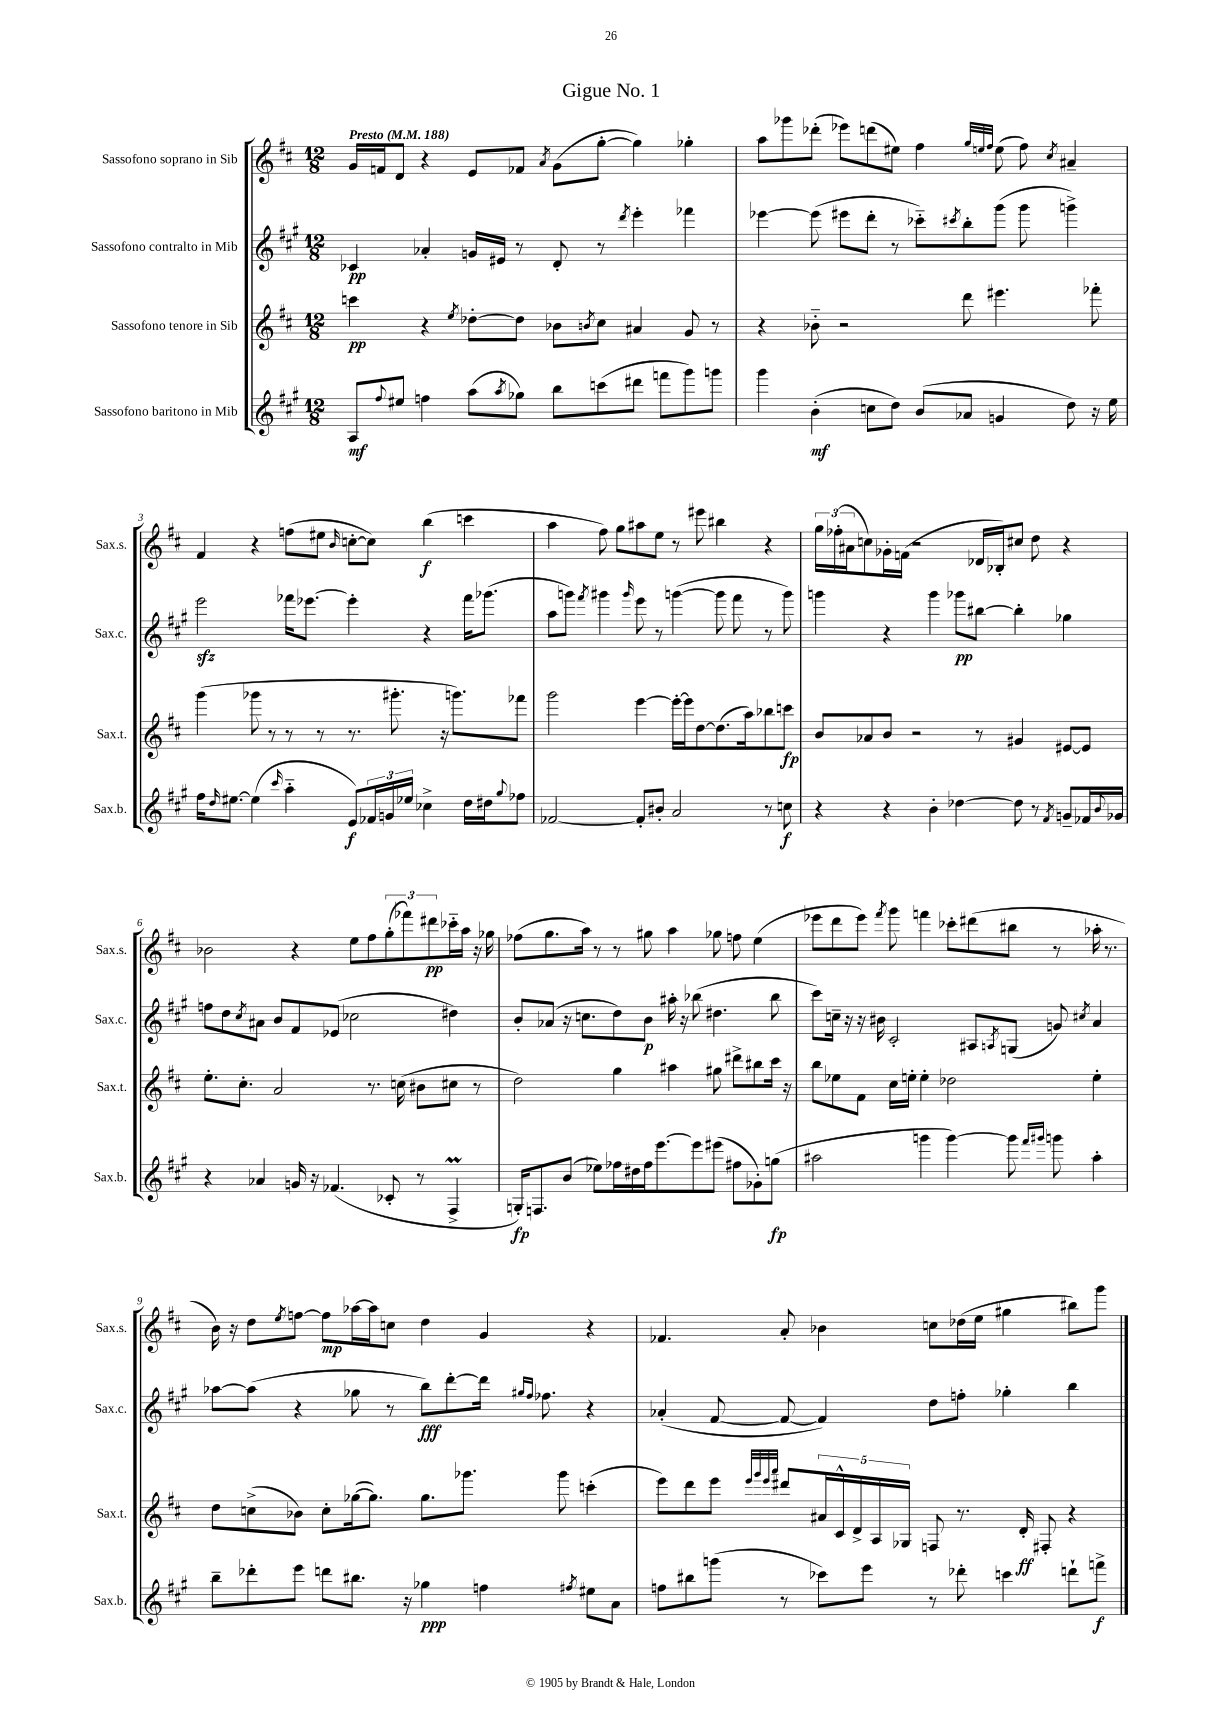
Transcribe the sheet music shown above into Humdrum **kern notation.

**kern	**kern	**kern	**kern
*staff4	*staff3	*staff2	*staff1
*clefG2	*clefG2	*clefG2	*clefG2
*k[f#c#g#]	*k[f#c#]	*k[f#c#g#]	*k[f#c#]
*M12/8	*M12/8	*M12/8	*M12/8
*MM188	*MM188	*MM188	*MM188
8A	4ccc	4c-	16g
.	.	.	16f
8qqff#	.	.	.
8ee#	.	.	8d
4ff	4r	4a-'	4r
.	8qee	.	.
(8aa	[8dd-'	16g	8e
.	.	16e#	.
8qaa	.	.	.
8gg-)	8dd-]	8r	8f-
.	.	.	8qa
8bb	8b-	8d'	(8g
.	8qb	.	.
(8ccc	8cc#	8r	[8gg'
.	.	8qddd	.
8ddd#	4a#	4eee'	4gg])
8fff	.	.	.
8ggg#)	8g	4fff-	4gg-'
8ggg	8r	.	.
=	=	=	=
4ggg#	4r	[4eee-	8aa
.	.	.	8ggg-
(4b'	8b-'~	(8eee-]	(8ddd-'
.	2r	8eee#	8eee-)
8cc	.	8ddd'	(8ddd
8dd)	.	8r	8ee#)
(8b	.	8ccc-'~)	4ff#
.	.	8qccc#	.
8a-	8ddd	8bb'	.
.	.	.	32qqgg
.	.	.	32qqee
.	.	.	32qqff#
4g	4.eee#	(8ggg#	(8ee
.	.	8ggg#	8ff#)
.	.	.	8qcc#
8dd)	.	4ggg^)	4a#~
16r	8fff-'	.	.
16ee	.	.	.
=	=	=	=
16ff#	(4ggg	2eee	4f#
16qqdd	.	.	.
[8.ee#	.	.	.
(4ee#]	8ggg-	.	4r
.	8r	.	.
16qqccc#	.	.	.
4aa'~	8r	16fff-	(8ff
.	.	[8.eee-	.
.	8r	.	8ee#
.	.	.	16qqb
8e)	8.r	4eee-']	[8cc'
24f-	.	.	8cc])
24g	.	.	.
.	8.ggg#'	.	.
24ee-	.	.	.
4cc-^	.	4r	(4bb
.	16r	.	.
.	8.ggg)	.	.
16dd	.	16fff-	4ccc
16dd#	.	(8.ggg-	.
8qqgg#	.	.	.
8ff-	8fff-	.	.
=	=	=	=
[2f-	2ggg	8aa	4aa
.	.	8ggg)	.
.	.	8qfff#	.
.	.	4ggg#	8ff#)
.	.	.	8gg
.	.	16qqggg#	.
8f-']	[4eee	8eee	8aa#
8b#'	.	8r	8ee
2a	16eee'_	([4ggg	8r
.	16eee]	.	.
.	[8dd	.	8eee#
.	(8.dd]	8ggg]	4bb#
.	.	8fff#	.
.	16aa)	.	.
8r	8bb-	8r	4r
8cc	8ccc	8ggg)	.
=	=	=	=
4r	8b	4ggg	24gg
.	.	.	(24ff-'
.	.	.	24a#
.	8a-	.	8cc)
4r	8b	4r	16g-'
.	.	.	(16f
.	2r	.	2r
4b'	.	4ggg	.
[4dd-	.	8ggg-	.
.	8r	[8bb#	16d-
.	.	.	16B-')
8dd-]	4g#	4bb#']	8cc#
8r	.	.	8dd
8qf#	.	.	.
8g~	[8e#	4gg-	4r
16f-	8e#]	.	.
8qqb	.	.	.
16g-	.	.	.
=	=	=	=
4r	8.ee'	8ff	2b-
.	.	8dd	.
.	8.cc#'	.	.
.	.	8qcc#	.
4a-	.	8a#	.
.	2a	8b	.
16g	.	8f#	4r
16r	.	.	.
(4.f-	.	(8e-	.
.	.	2cc-	8ee
.	8.r	.	8ff#
8c-'	.	.	(12gg'
.	(16cc	.	.
.	.	.	12fff-)
8r	8b#	.	.
.	.	.	12ddd#
4F#^	8cc#	4dd#)	16ccc-'~
.	.	.	16aa
.	8r	.	16r
.	.	.	16gg-
=	=	=	=
16G')	2dd)	8b'	(8ff-
8.F	.	.	.
.	.	(8a-	8.gg
(8b	.	16r	.
.	.	8.cc	16aa)
8ee-)	.	.	8r
16ff-	4gg	8dd)	8r
16dd#	.	.	.
16ff-	.	8b	8gg#
[8.eee	.	.	.
.	4aa#	16aa#'	4aa
.	.	16r	.
8eee]	.	(8bb-	.
(8eee#	8gg#	4.dd#	8gg-
8ff#	8ddd#^	.	8ff
8g-')	8bb#	.	(4ee
(8gg	16ccc#	8bb-	.
.	16r	.	.
=	=	=	=
2aa#	8bb	8ccc#)	8eee-
.	8ee-	16cc~	8ddd
.	.	16r	.
.	8f#	16r	8eee-)
.	.	16b#	.
.	.	.	8qfff#
.	16cc#	2c#'	8ggg
.	16ee'	.	.
4ggg	4ee'	.	4fff
[4ggg)	2dd-	.	8ccc-'
.	.	8A#	(8ddd#
.	.	8qA	.
8ggg]	.	(8G	8bb#
16qqfff#	.	.	.
16qqggg#	.	.	.
8ggg	.	8g)	8r
.	.	8qcc#	.
4aa#'	4ee'	4a	16aa-'
.	.	.	8.r
=	=	=	=
8bb~	8dd	[8aa-	16b)
.	.	.	16r
8ddd-'	(8cc^	(8aa-]	8dd
.	.	.	8qee
8eee	8b-)	4r	[8ff
8ddd	8cc'	.	8ff]
8.bb#	([16gg-	8gg-	[16aa-
.	8.gg-])	.	16aa-]
.	.	8r	8cc
16r	.	.	.
4gg-	8.gg-	8bb)	4dd
.	.	[8ddd'	.
.	8.ggg-	.	.
4ff	.	16ddd]	4g
.	.	16qqgg#	.
.	.	16qqff#	.
.	.	8.ff-	.
.	8ggg-	.	.
8qff#	.	.	.
8ee#	(4ccc'	4r	4r
8a	.	.	.
=	=	=	=
8ff	8eee)	(4a-'	4.f-
8bb#	8ddd	.	.
(8ggg	8eee	[8f#	.
.	32qqeee	.	.
.	32qqggg	.	.
.	32qqeee	.	.
.	32qqaaa	.	.
8r	8ddd#	8f#_	8a'
8ccc-)	20a#	4f#])	4b-
.	20c#^^	.	.
.	20d^	.	.
8eee	.	.	.
.	20A	.	.
.	20G-	.	.
8r	8F	8dd	8cc
8ddd-'	8.r	8ff'	(16dd-
.	.	.	16ee
4ccc	.	4gg-'	4gg#
.	16d'	.	.
.	8F#'	.	.
8ddd`	4r	4bb	8bb#)
8fff^	.	.	8ggg
==	==	==	==
*-	*-	*-	*-
